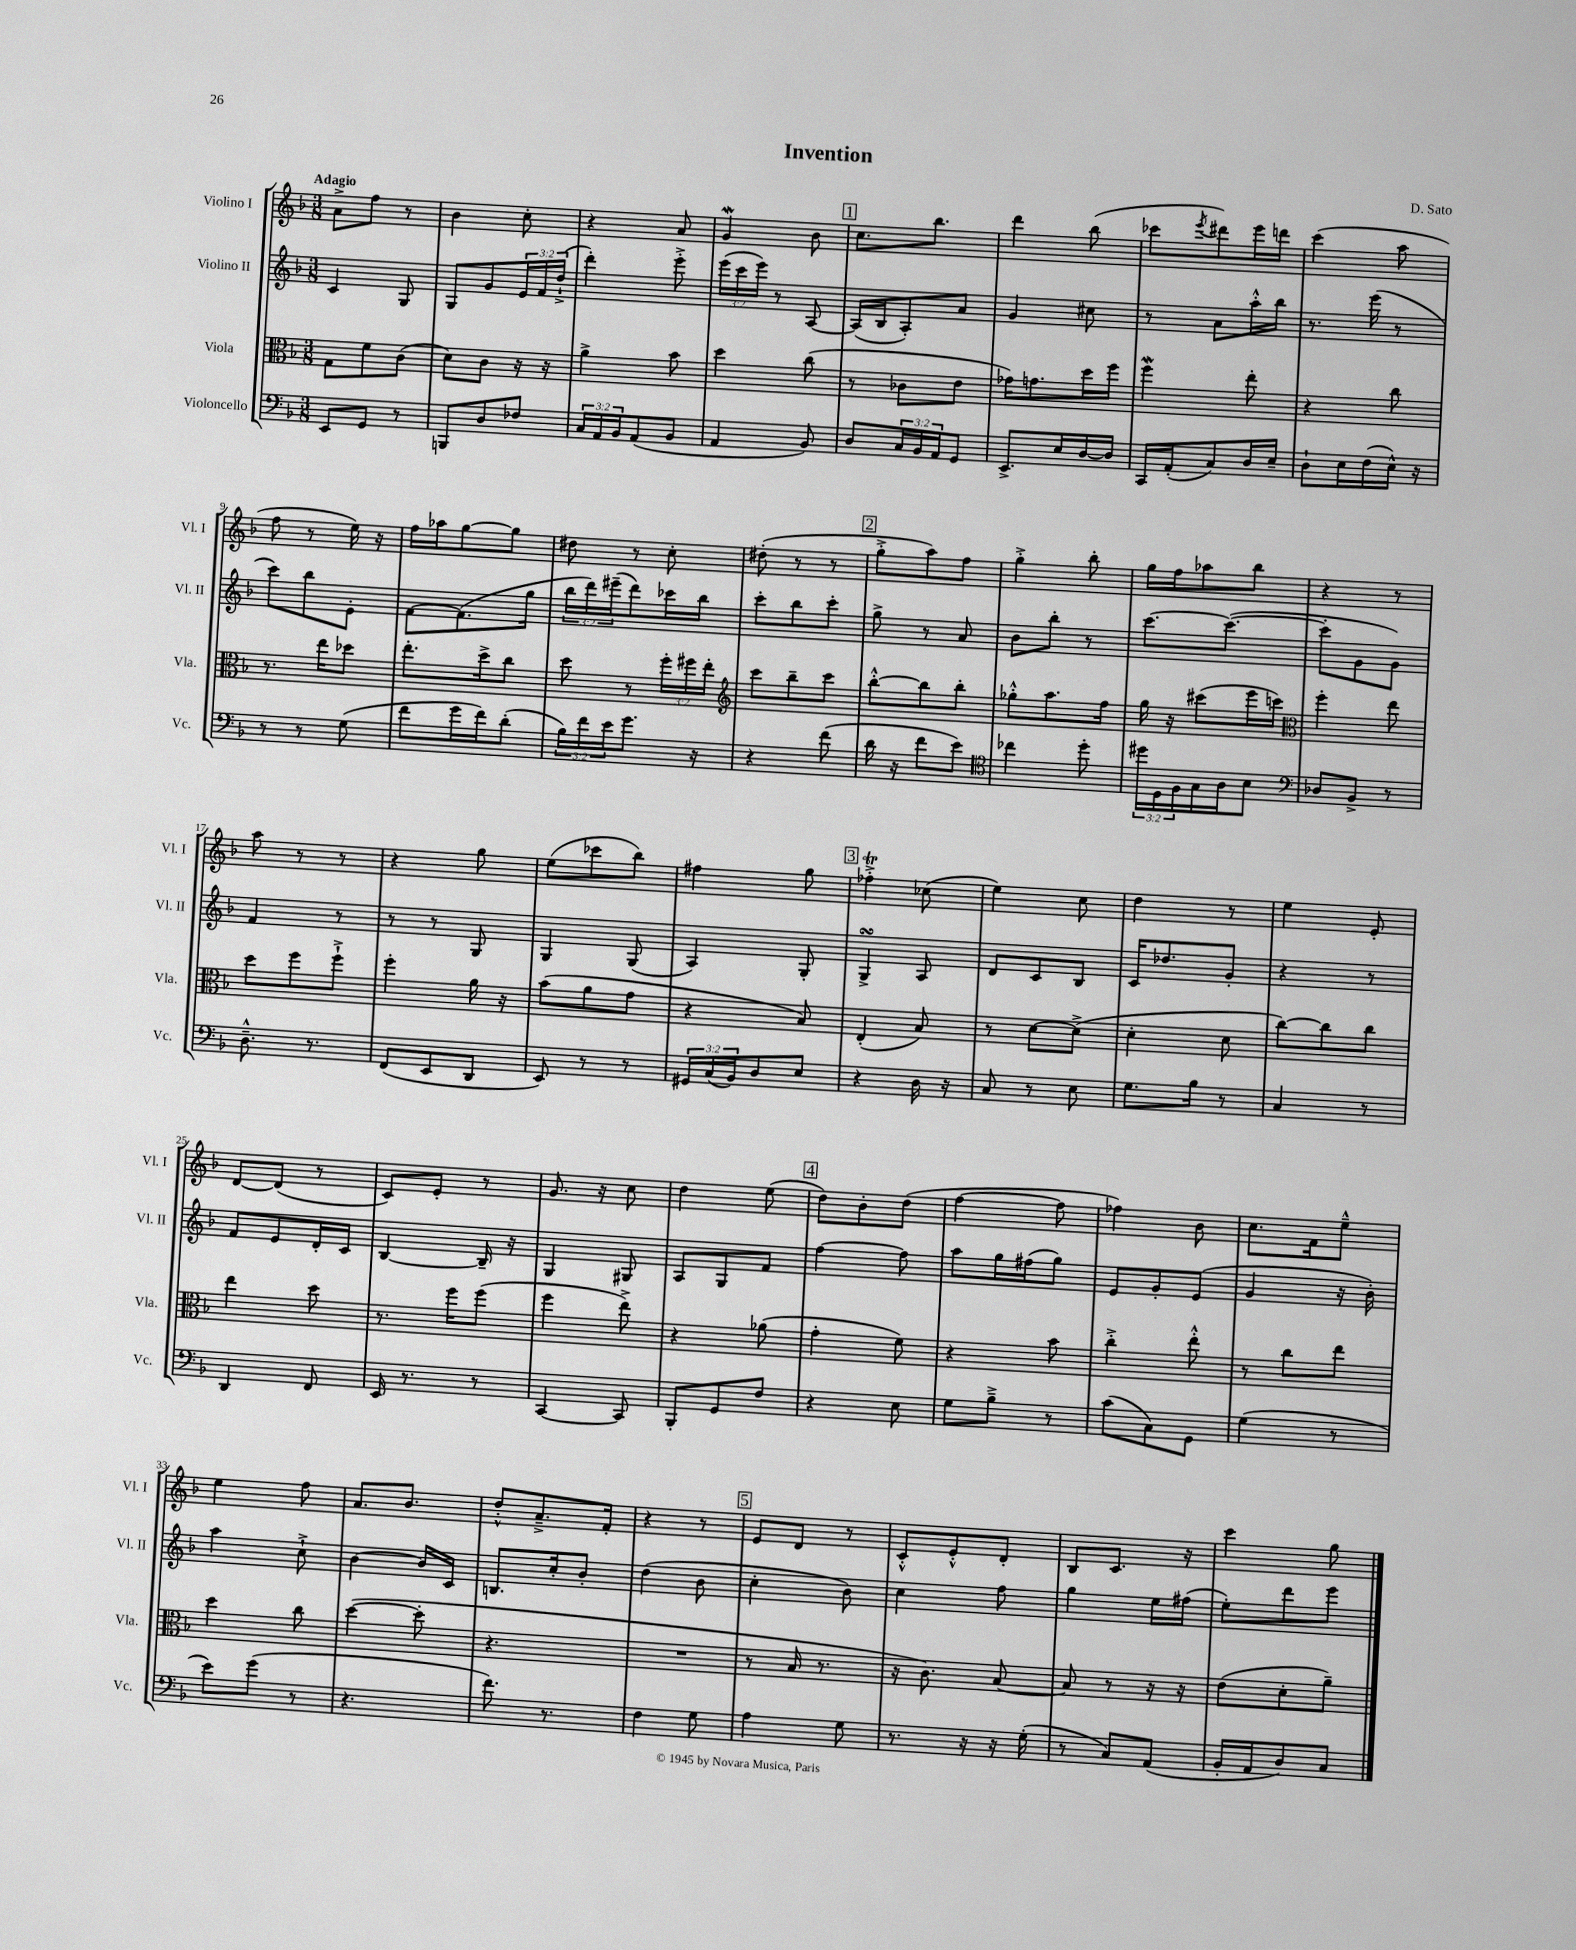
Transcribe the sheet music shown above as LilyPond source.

\header { title = "Invention" composer = "D. Sato" }
<<
\new StaffGroup <<
\new Staff = "s0" \with { instrumentName = "Violino I" shortInstrumentName = "Vl. I" } {
    \clef treble \key f \major \numericTimeSignature \time 3/8 \tempo "Adagio"
    a'8-> f''8 r8 |
    bes'4 c''8-. |
    r4 a'8 |
    g'4\mordent bes'8 |
    \mark \markup { \box "1" } c''8. bes''8. |
    d'''4 bes''8( |
    ces'''8 \acciaccatura { e'''8 } dis'''8) e'''16 d'''16 |
    c'''4( a''8 |
    f''8 r8 e''16) r16 |
    f''16 aes''16 g''8~ g''8 |
    dis''8 r8 c''8-. |
    dis''8-.( r8 r8 |
    \mark \markup { \box "2" } g''8-.-> a''8) f''8 |
    g''4-.-> bes''8-. |
    g''16 f''16 aes''8 bes''8 |
    r4 r8 |
    a''8 r8 r8 |
    r4 g''8 |
    e''8( ces'''8 bes''8) |
    fis''4 g''8 |
    \mark \markup { \box "3" } fes''4-.->\trill ces''8( |
    e''4) c''8 |
    d''4 r8 |
    e''4 e'8-. |
    d'8~ d'8( r8 |
    c'8) e'8-. r8 |
    g'8. r16 c''8 |
    d''4 e''8( |
    \mark \markup { \box "4" } d''8) bes'8-. d''8( |
    f''4~ f''8 |
    fes''4) bes'8 |
    c''8. f'16 e''8---^ |
    e''4 f''8 |
    a'8. bes'8. |
    d''8-.-^ a'8.---> f'16-. |
    r4 r8 |
    \mark \markup { \box "5" } e'8 d'8 r8 |
    c'8-.-^ e'8-.-^ d'8-. |
    bes8 c'8. r16 |
    c'''4 g''8 \bar "|." |
}
\new Staff = "s1" \with { instrumentName = "Violino II" shortInstrumentName = "Vl. II" } {
    \clef treble \key f \major \numericTimeSignature \time 3/8 \override Staff.TupletNumber.text = #tuplet-number::calc-fraction-text
    c'4 g8 |
    g8 g'8 \tuplet 3/2 { e'16 f'16 d''16-!->( } |
    d'''4-.) e'''8-.-> |
    \tuplet 3/2 { e'''16( c'''16 e'''16) } r8 a8~ |
    \mark \markup { \box "1" } a16( bes16 a8-.) a'8 |
    g'4 cis''8 |
    r8 a'8 a''16-.-^ bes''16 |
    r8. e'''16( r8 |
    c'''8) bes''8 e'8-. |
    f'8~ f'8.( g''16 |
    \tuplet 3/2 { bes''16 d'''16) eis'''16--( } d'''8) ces'''16 bes''16 |
    c'''8-. bes''8 c'''8-. |
    \mark \markup { \box "2" } g''8-> r8 a'8 |
    bes'8 bes''8-. r8 |
    c'''8.~ c'''8.~( |
    c'''8-. g'8 g'8) |
    f'4 r8 |
    r8 r8 g8 |
    g4 g8( |
    a4) g8-. |
    \mark \markup { \box "3" } g4->\turn a8 |
    d'8 c'8 bes8 |
    c'16 des''8. g'8-. |
    r4 r8 |
    f'8 e'8 d'16-. c'16 |
    bes4~ bes16-- r16 |
    g4 gis8 |
    a8 g8 f'8 |
    \mark \markup { \box "4" } f''4~ f''8 |
    a''8 g''16 fis''16( g''8) |
    e'8 g'8-. e'8( |
    g'4 r16 bes'16-.) |
    a''4 c''8-!-> |
    bes'4~ bes'16 c'16 |
    b8. c''16-. bes'8-. |
    d''4( bes'8 |
    \mark \markup { \box "5" } c''4-. bes'8) |
    c''4 f''8 |
    g''4 e''16 fis''16( |
    e''8-.) d'''8 e'''8 \bar "|." |
}
\new Staff = "s2" \with { instrumentName = "Viola" shortInstrumentName = "Vla." } {
    \clef alto \key f \major \numericTimeSignature \time 3/8 \override Staff.TupletNumber.text = #tuplet-number::calc-fraction-text
    g8 f'8 c'8( |
    d'8) c'8 r16 r16 |
    a'4-> bes'8 |
    d''4 c''8( |
    \mark \markup { \box "1" } r8 ces'8 e'8 |
    ges'16) g'8. d''16 f''16 |
    f''4\mordent e''8-. |
    r4 c''8 |
    r8. e''16 des''8 |
    e''8.-. d''16-> c''8 |
    d''8 r8 \tuplet 3/2 { f''16-. fis''16 e''16-. } |
    \clef treble c'''8 bes''8-- c'''8 |
    \mark \markup { \box "2" } bes''8~-.-^ bes''8 bes''8-. |
    ges''8-.-^ a''8. f''16 |
    g''16 r16 cis'''8( e'''16 c'''16) |
    \clef alto f''4-. e''8 |
    d''8 f''8 f''8-!-> |
    f''4-. a'16 r16 |
    bes'8( a'8 g'8 |
    r4 bes8) |
    \mark \markup { \box "3" } e4-.( bes8) |
    r8 d'8~ d'8->( |
    d'4-. d'8 |
    c''8~) c''8 c''8 |
    e''4 d''8 |
    r8. f''16 f''8( |
    f''4 e''8->) |
    r4 aes'8( |
    \mark \markup { \box "4" } g'4-. f'8) |
    r4 bes'8 |
    c''4-.-> e''8-.-^ |
    r8 c''8 e''8 |
    d''4 c''8 |
    d''4~( d''8-. |
    r4. |
    R4. |
    \mark \markup { \box "5" } r8 bes16 r8. |
    r16 c'8.) bes8~ |
    bes8 r8 r16 r16 |
    e'8( d'8-. a'8--) \bar "|." |
}
\new Staff = "s3" \with { instrumentName = "Violoncello" shortInstrumentName = "Vc." } {
    \clef bass \key f \major \numericTimeSignature \time 3/8 \override Staff.TupletNumber.text = #tuplet-number::calc-fraction-text
    e,8 g,8 r8 |
    b,,8 d8 fes8 |
    \tuplet 3/2 { c16 a,16 bes,16 } a,8( bes,8 |
    a,4 bes,8) |
    \mark \markup { \box "1" } d8 \tuplet 3/2 { c16 bes,16 a,16 } g,8 |
    e,8.-> e16 d16~ d16 |
    c,16 a,16-.( c8) d16 e16-- |
    d8-! e16 f16( e16-^) r16 |
    r8 r8 g8( |
    f'8 g'16 f'16) d'8-.( |
    \tuplet 3/2 { bes16) f'16 e'16 } g'8. r16 |
    r4 f'8( |
    \mark \markup { \box "2" } d'16 r16 f'8 e'8) |
    \clef tenor ces''4 d''8-. |
    \tuplet 3/2 { dis''16 d16 f16 } g16 a16 bes8 |
    \clef bass des8 bes,8-> r8 |
    d8.---^ r8. |
    f,8( e,8 d,8 |
    e,8) r8 r8 |
    \tuplet 3/2 { gis,16 c16( bes,16) } d8 e8 |
    \mark \markup { \box "3" } r4 d16 r16 |
    c8 r8 e8 |
    g8. bes16 r8 |
    c4 r8 |
    d,4 f,8 |
    e,16 r8. r8 |
    c,4~ c,8 |
    bes,,8-. g,8 f8 |
    \mark \markup { \box "4" } r4 e8 |
    g8 bes8---> r8 |
    c'8( c8) g,8 |
    g4( r8 |
    e'8) g'8( r8 |
    r4. |
    f'8.) r8. |
    f4 g8 |
    \mark \markup { \box "5" } a4 g8 |
    r8. r16 r16 g16-.( |
    r8 c8) a,8( |
    bes,16-. a,16 d8) c8 \bar "|." |
}
>>
>>
